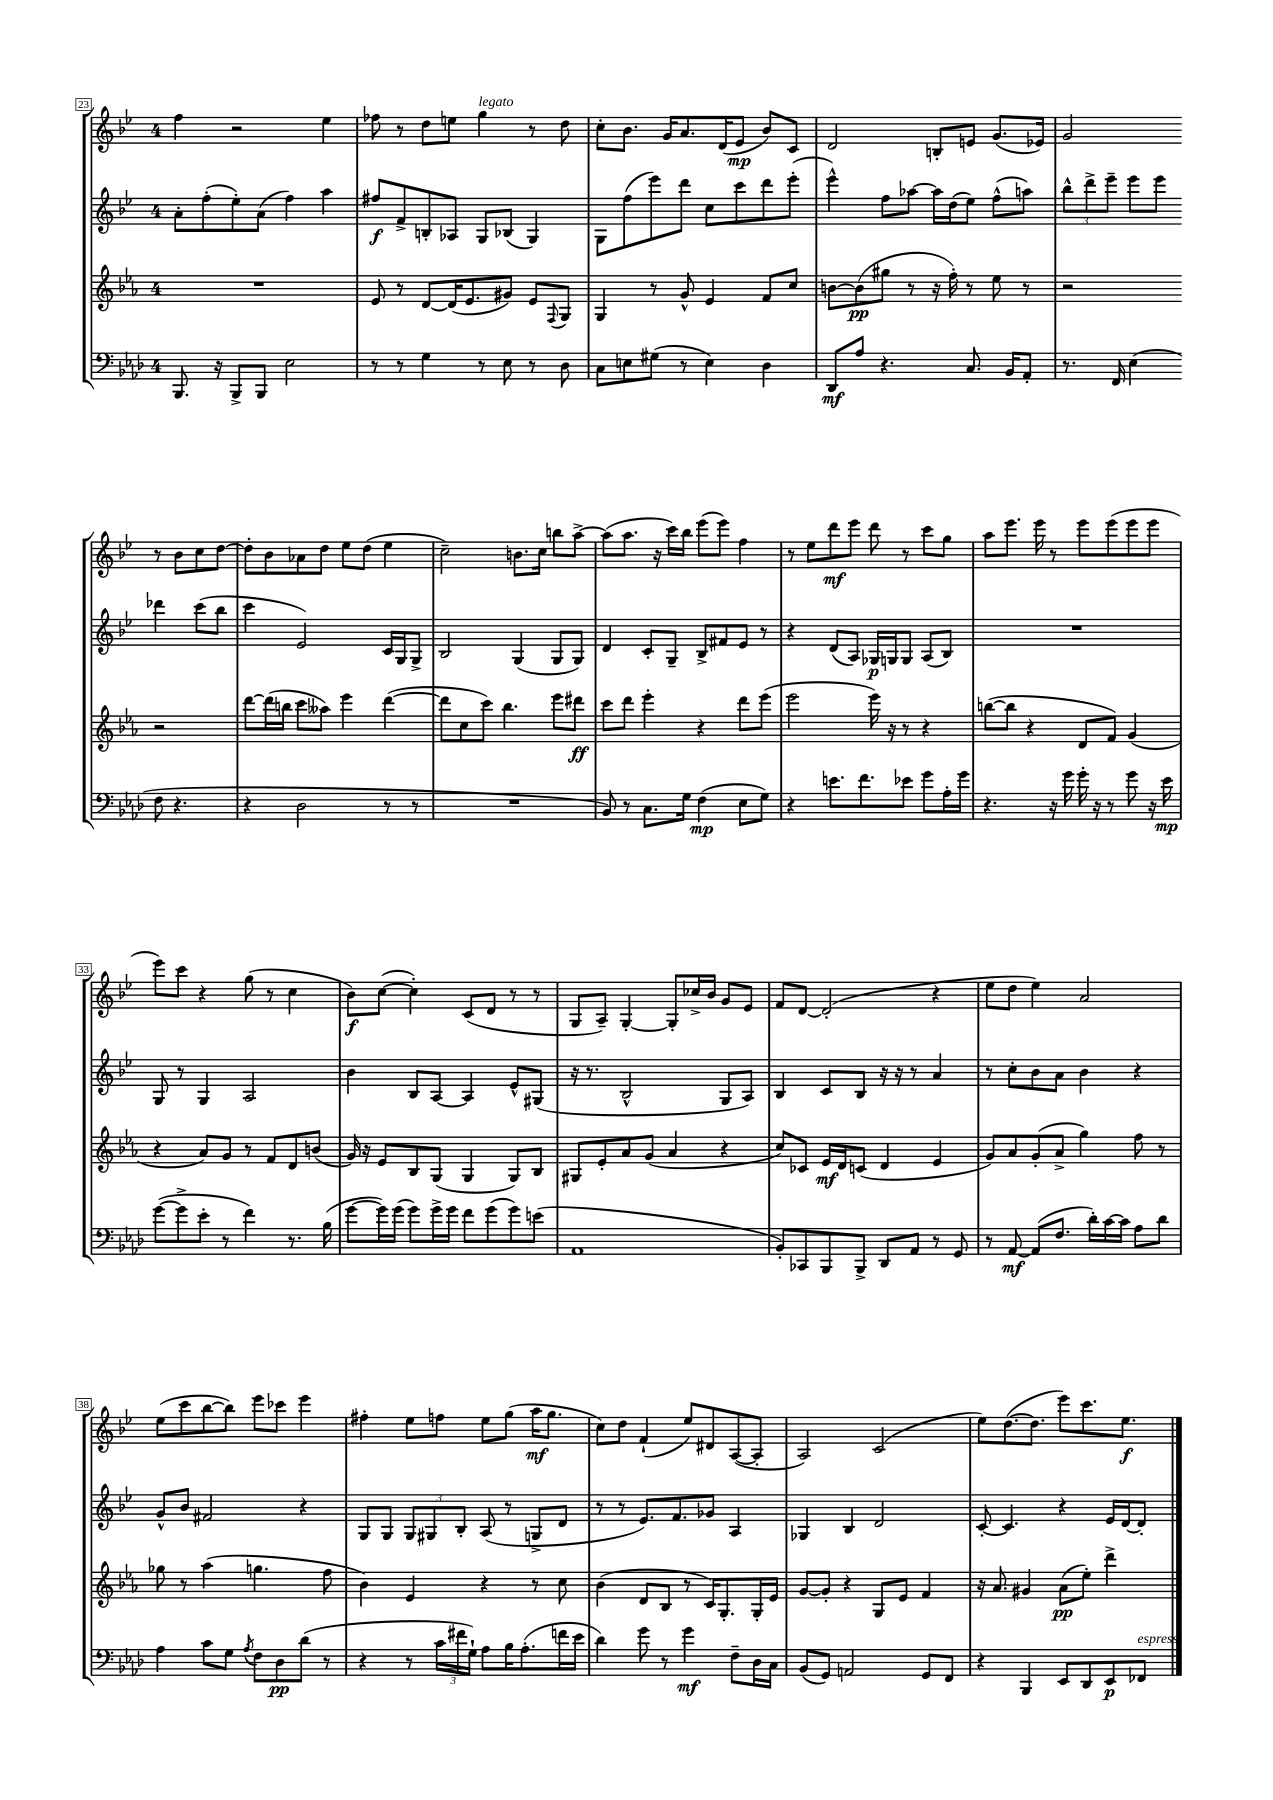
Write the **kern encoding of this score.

**kern	**kern	**kern	**kern
*staff4	*staff3	*staff2	*staff1
*clefF4	*clefG2	*clefG2	*clefG2
*k[b-e-a-d-]	*k[b-e-a-]	*k[b-e-]	*k[b-e-]
*M4/4	*M4/4	*M4/4	*M4/4
8.BBB-	1r	8a'	4ff
.	.	(8ff'	.
16r	.	.	.
8BBB-^	.	8ee-')	2r
8BBB-	.	(8a	.
2E-	.	4ff)	.
.	.	4aa	4ee-
=	=	=	=
8r	8e-	8ff#	8ff-
8r	8r	8f^	8r
4G	[8d	8B'	8dd
.	(16d]	8A-	8ee
.	8.e-	.	.
8r	.	8G	4gg
8E-	8g#)	(8B-	.
8r	8e-	4G)	8r
.	8qqF	.	.
8D-	8G	.	8dd
=	=	=	=
8C	4G	8G	8cc'
8E	.	(8ff	8.b-
(8G#	8r	8eee-)	.
.	.	.	16g
8r	8g^^	8ddd	8.a
4E)	4e-	8cc	.
.	.	.	(16d
.	.	8ccc	8e-
4D-	8f	8ddd	8b-)
.	8cc	(8eee-'	8c
=	=	=	=
8DD-	[8b	4eee-^^)	2d
8A-	(8b]	.	.
4.r	8gg#	8ff	.
.	8r	[8aa-	.
.	16r	16aa-]	8B'
.	16ff')	(16dd	.
8.C	8r	8ee-)	8e
.	8ee-	(8ff^^	(8.g
16BB-	.	.	.
8AA-'	8r	8aa)	.
.	.	.	16e-)
=	=	=	=
8.r	2r	12bb-^^	2g
.	.	12ddd^	.
.	.	12eee-~	.
16FF	.	.	.
(4E-	.	8eee-	.
.	.	8eee-	.
8F	2r	4ddd-	8r
4.r	.	.	8b-
.	.	(8ccc	8cc
.	.	8bb-	[8dd
=	=	=	=
4r	[8ddd	4ccc	8dd']
.	(16ddd]	.	8b-
.	16bb	.	.
2D-	8ccc	2e-)	8a-
.	8aa--)	.	8dd
.	4eee-	.	8ee-
.	.	.	(8dd
8r	([4ddd	16c	4ee-
.	.	16G	.
8r	.	8G^	.
=	=	=	=
1r	8ddd]	2B-	2cc~)
.	8cc	.	.
.	8ccc)	.	.
.	4.bb-	.	.
.	.	(4G	8.b
.	.	.	16cc
.	8eee-	8G	8bb
.	8ddd#	8G)	[8aa^
=	=	=	=
8BB-)	8ccc	4d	(8aa]
8r	8ddd	.	8.aa
8.C	4eee-'	8c'	.
.	.	.	16r
.	.	8G~	16ccc)
16G	.	.	16bb-
(4F	4r	8B-^	(8eee-
.	.	8f#	8eee-)
8E-	8ddd	8e-	4ff
8G)	(8eee-	8r	.
=	=	=	=
4r	2eee-	4r	8r
.	.	.	8ee-
8.e	.	(8d	8ddd
.	.	8A)	8eee-
8.f	.	.	.
.	16eee-)	16G-	8ddd
.	16r	16G	.
8e-	8r	8G	8r
8g	4r	(8A	8ccc
16A-'	.	8B-)	8gg
16g	.	.	.
=	=	=	=
4.r	([8bb	1r	8aa
.	8bb]	.	8.eee-
.	4r	.	.
.	.	.	16eee-
16r	.	.	8r
16g	.	.	.
16g'	8d	.	8eee-
16r	.	.	.
8r	8f)	.	(8eee-
8g	(4g	.	8eee-
16r	.	.	8eee-
16e-	.	.	.
=	=	=	=
([8g	4r	8G	8eee-)
8g^]	.	8r	8ccc
8e-'	8a-)	4G	4r
8r	8g	.	.
4f)	8r	2A	(8gg
.	8f	.	8r
8.r	8d	.	4cc
.	(8b	.	.
(16B-	.	.	.
=	=	=	=
[8g	16g)	4b-	8b-)
.	16r	.	.
16g])	8e-	.	([8cc
(16g	.	.	.
8g)	8B-	8B-	4cc'])
16g^	(8G	[8A	.
16g	.	.	.
8f	4G	4A]	(8c
(8g	.	.	8d
8g)	8G)	8e-^^	8r
(8e	8B-	(8G#	8r
=	=	=	=
1AA-	8G#	16r	8G
.	.	8.r	.
.	8e-'	.	8A~)
.	8a-	2B-^^	[4G'
.	(8g	.	.
.	4a-	.	8G']
.	.	.	16cc-^
.	.	.	16b-
.	4r	8G	8g
.	.	8A)	8e-
=	=	=	=
8BB-')	8cc)	4B-	8f
8CC-	8c-	.	[8d
8BBB-	16e-	8c	(2d']
.	16d	.	.
8BBB-^	(8c	8B-	.
8DD-	4d	16r	.
.	.	16r	.
8AA-	.	8r	.
8r	4e-	4a	4r
8GG	.	.	.
=	=	=	=
8r	8g)	8r	8ee-
[8AA-	8a-	8cc'	8dd
(8AA-]	(8g'	8b-	4ee-)
8.F	8a-^	8a	.
.	4gg)	4b-	2a
16d-')	.	.	.
[16c	.	.	.
16c]	.	.	.
8A-	8ff	4r	.
8d-	8r	.	.
=	=	=	=
4A-	8gg-	8g^^	(8ee-
.	8r	8b-	8ccc
8c	(4aa-	2f#	[8bb-
8G	.	.	8bb-])
8qA-	.	.	.
8F	4.gg	.	8eee-
8D-	.	.	8ccc-
(8d-	.	4r	4eee-
8r	8ff	.	.
=	=	=	=
4r	4b-)	8G	4ff#'
.	.	8G	.
8r	4e-	12G	8ee-
.	.	12G#	.
24c	.	.	8ff
24f#	.	12B-'	.
24G`)	.	.	.
8A-	4r	(8A	8ee-
16B-	.	8r	(8gg
(8.A-'	.	.	.
.	8r	8G^	16aa
.	.	.	8.gg
16f	8cc	8d	.
16e-	.	.	.
=	=	=	=
4d-)	(4b-	8r	8cc)
.	.	8r	8dd
8g	8d	8.e-)	(4f`
8r	8B-	.	.
.	.	8.f	.
4g	8r	.	8ee-)
.	16c)	8g-	8d#
.	8.G'	.	.
8F~	.	4A	([8A
16D-	16G'	.	8A']
16C	16e-	.	.
=	=	=	=
(8BB-	[8g	4G-	2A)
8GG)	8g']	.	.
2AA	4r	4B-	.
.	8G	2d	(2c
.	8e-	.	.
8GG	4f	.	.
8FF	.	.	.
=	=	=	=
4r	16r	[8c'	8ee-)
.	8.a-	.	.
.	.	4.c]	([8.dd
4BBB-	4g#	.	.
.	.	.	8.dd]
8EE-	(8a-	4r	8eee-)
8DD-	8ee-')	.	8.ccc
8EE-	4ddd^	16e-	.
.	.	[16d	8.ee-
8FF-	.	8d']	.
==	==	==	==
*-	*-	*-	*-
